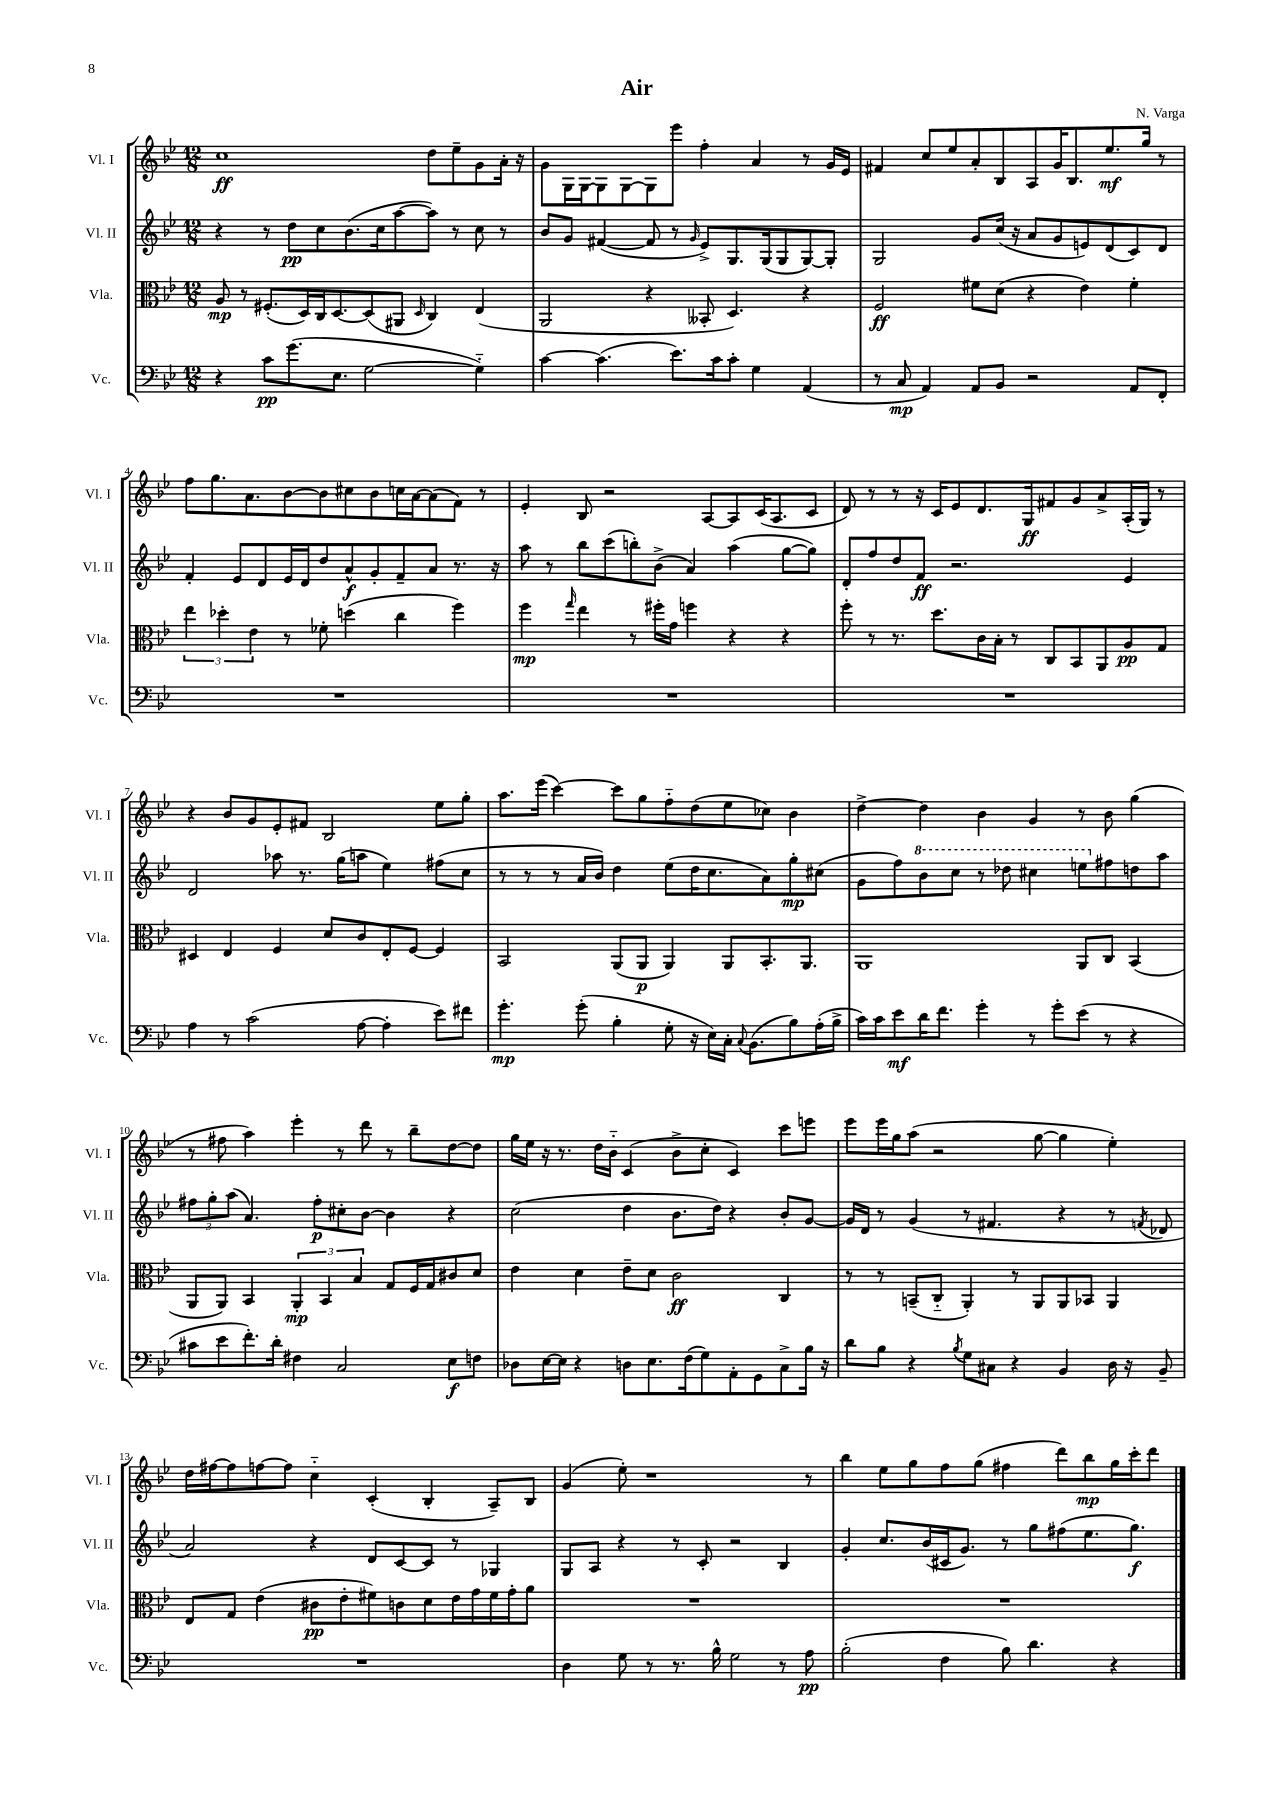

**kern	**kern	**kern	**kern
*staff4	*staff3	*staff2	*staff1
*clefF4	*clefC3	*clefG2	*clefG2
*k[b-e-]	*k[b-e-]	*k[b-e-]	*k[b-e-]
*M12/8	*M12/8	*M12/8	*M12/8
4r	8A	4r	1cc
.	8r	.	.
8c	(8.F#'	8r	.
(8.g	.	8dd	.
.	16D)	.	.
.	16C	8cc	.
8.E-	[8.D	.	.
.	.	(8.b-	.
[2G	(8D]	.	.
.	.	16cc	.
.	8AA#	[8aa	.
.	16qqD	.	.
.	4C)	8aa])	8dd
.	.	8r	8ee-~
4G'~])	(4E-	8cc	8g
.	.	8r	16a'
.	.	.	16r
=	=	=	=
[4c	2AA	8b-	8g
.	.	8g	16G
.	.	.	[16G
(4.c]	.	([4f#	8G]
.	.	.	[8G
.	4r	8f#]	8G]
8.e-)	.	8r	8eee-
.	.	16qqg	.
.	8BB--'	8e-^)	4ff'
16c	.	.	.
8c'	4.D)	8.G	.
4G	.	.	4a
.	.	(16G	.
.	.	8G	.
(4AA	4r	[8G)	8r
.	.	8G']	16g
.	.	.	16e-
=	=	=	=
8r	2F	2G	4f#
8C	.	.	.
4AA)	.	.	8cc
.	.	.	8ee-
8AA	8f#	8g	8a'
8BB-	(8d	(16cc	8B-
.	.	16r	.
2r	4r	8a	8A
.	.	8g	16g
.	.	.	8.B-
.	4e-)	8e)	.
.	.	(8d	8.ee-
8AA	4f#'	8c)	.
.	.	.	16gg
8FF'	.	8d	8r
=	=	=	=
1.r	6ee-	4f'	8ff
.	.	.	8.gg
.	6dd-'	.	.
.	.	8e-	.
.	.	.	8.a
.	6e-	.	.
.	.	8d	.
.	8r	16e-	[8b-
.	.	16d	.
.	8f-'	8dd	8b-]
.	(4dd	8a^^	8cc#
.	.	8g'	8b-
.	4cc	8f~	16cc
.	.	.	[16a
.	.	8a	(8a]
.	4ff)	8.r	8f)
.	.	.	8r
.	.	16r	.
=	=	=	=
1.r	4ff	8aa	4e-'
.	.	8r	.
.	16qqgg	.	.
.	4ee-	8bb-	8B-
.	.	(8ccc	2r
.	8r	8bb')	.
.	16ff#'	(8b-^	.
.	16g	.	.
.	4ff	4a)	.
.	.	.	[8A
.	4r	(4aa	8A]
.	.	.	(16c
.	.	.	8.A
.	4r	[8gg	.
.	.	8gg])	8c
=	=	=	=
1.r	8ff'	8d'	8d)
.	8r	8ff	8r
.	8.r	8dd	8r
.	.	8f	16r
.	8.dd	.	16c
.	.	2.r	8e-
.	16c	.	8.d
.	16B-'	.	.
.	8r	.	.
.	.	.	16G
.	8C	.	8f#
.	8BB-	.	8g
.	8AA	.	8a^
.	8A	4e-	(16A'
.	.	.	16G)
.	8G	.	8r
=	=	=	=
4A	4D#	2d	4r
8r	4E-	.	8b-
(2c	.	.	8g
.	4F	8aa-	8e-'
.	.	8.r	8f#
.	8d	.	2B-
.	.	(16gg	.
[8A	8c	8aa	.
4A']	8E-'	4ee-)	.
.	[8F	.	.
8e-)	4F]	(8ff#	8ee-
8f#	.	8cc	8gg'
=	=	=	=
4.g'	2BB-	8r	8.aa
.	.	8r	.
.	.	.	(16eee-
.	.	8r	[4ccc)
(8g'	.	16a	.
.	.	16b-)	.
4B-'	(8AA	4dd	8ccc]
.	8AA	.	8gg
8G'	4AA)	(8ee-	8ff'~
16r	.	16dd	(8dd
16E-)	.	8.cc	.
16C'	8AA	.	8ee-
8qqC	.	.	.
(8.BB-	.	.	.
.	8.BB-'	8a)	8cc-)
8B-)	.	8gg'	4b-
.	8.AA	.	.
(16A'	.	(8cc#	.
16B-^	.	.	.
=	=	=	=
16c)	1AA	8g	[4dd^
16c	.	.	.
8e-	.	8ff)	.
16d	.	8bb-	4dd]
8.f	.	.	.
.	.	8ccc	.
4g'	.	8r	4b-
.	.	8ddd-	.
8r	.	4ccc#	4g
8g'	.	.	.
(8e-	8AA	8eee	8r
8r	8C	8ff#	8b-
4r	(4BB-	8dd	(4gg
.	.	8aa	.
=	=	=	=
8c#	8AA	12ff#	8r
.	.	12gg'	.
8e-	8AA)	.	8ff#
.	.	(12aa	.
8.f')	4BB-	4.a)	4aa)
16d'	.	.	.
4F#	6AA'	.	4eee-'
.	.	8ff#'	.
.	6BB-	.	.
2C	.	8cc#'	8r
.	6B-	.	.
.	.	[8b-	8ddd
.	8G	4b-]	8r
.	16F	.	8bb-~
.	16G	.	.
8E-	8c#	4r	[8dd
8F	8d	.	8dd]
=	=	=	=
8D-	4e-	(2cc	16gg
.	.	.	16ee-
[16E-	.	.	16r
16E-]	.	.	8.r
4r	4d	.	.
.	.	.	16dd
.	.	.	16b-'~
8D	8e-~	4dd	(4c
8.E-	8d	.	.
.	2c	8.b-	8b-^
(16F	.	.	.
8G)	.	.	8cc'
.	.	16dd)	.
8AA'	.	4r	4c)
8GG	.	.	.
8C^	4C	8b-'	8ccc
16B-	.	[8g	8eee
16r	.	.	.
=	=	=	=
8d	8r	16g]	8eee-
.	.	16d	.
8B-	8r	8r	16eee-
.	.	.	16gg
4r	(8BB~	(4g	(8aa
.	8C'~	.	2r
8qB-	.	.	.
8G	4AA')	8r	.
8C#	.	4.f#	.
4r	8r	.	.
.	8AA	.	[8gg
4BB-	8AA	4r	4gg]
.	8BB-	.	.
16D	4AA	8r	4ee-')
16r	.	.	.
.	.	8qf	.
8BB-~	.	8d-	.
=	=	=	=
1.r	8E-	2a)	16dd
.	.	.	[16ff#
.	8G	.	8ff#]
.	(4e-	.	[8ff
.	.	.	8ff]
.	8c#	4r	4cc'~
.	8e-'	.	.
.	8f#)	8d	(4c'
.	8c	[8c	.
.	8d	8c]	4B-'
.	16e-	8r	.
.	16g	.	.
.	16f#	4G-	8A~)
.	16g'	.	.
.	8a	.	8B-
=	=	=	=
4D	1.r	8G	(4g
.	.	8A	.
8G	.	4r	8ee-')
8r	.	.	1r
8.r	.	8r	.
.	.	8c'	.
16B-^^	.	.	.
2G	.	2r	.
8r	.	4B-	.
8A	.	.	8r
=	=	=	=
(2B-'	1.r	4g'	4bb-
.	.	8.cc	8ee-
.	.	.	8gg
.	.	(16b-	.
4F	.	16c#	8ff
.	.	8.g)	.
.	.	.	(8gg
8B-)	.	8r	4ff#
4.d	.	8gg	.
.	.	(8ff#	8ddd)
.	.	8.ee-	8bb-
4r	.	.	16gg
.	.	8.gg)	16ccc'
.	.	.	8ddd
==	==	==	==
*-	*-	*-	*-
